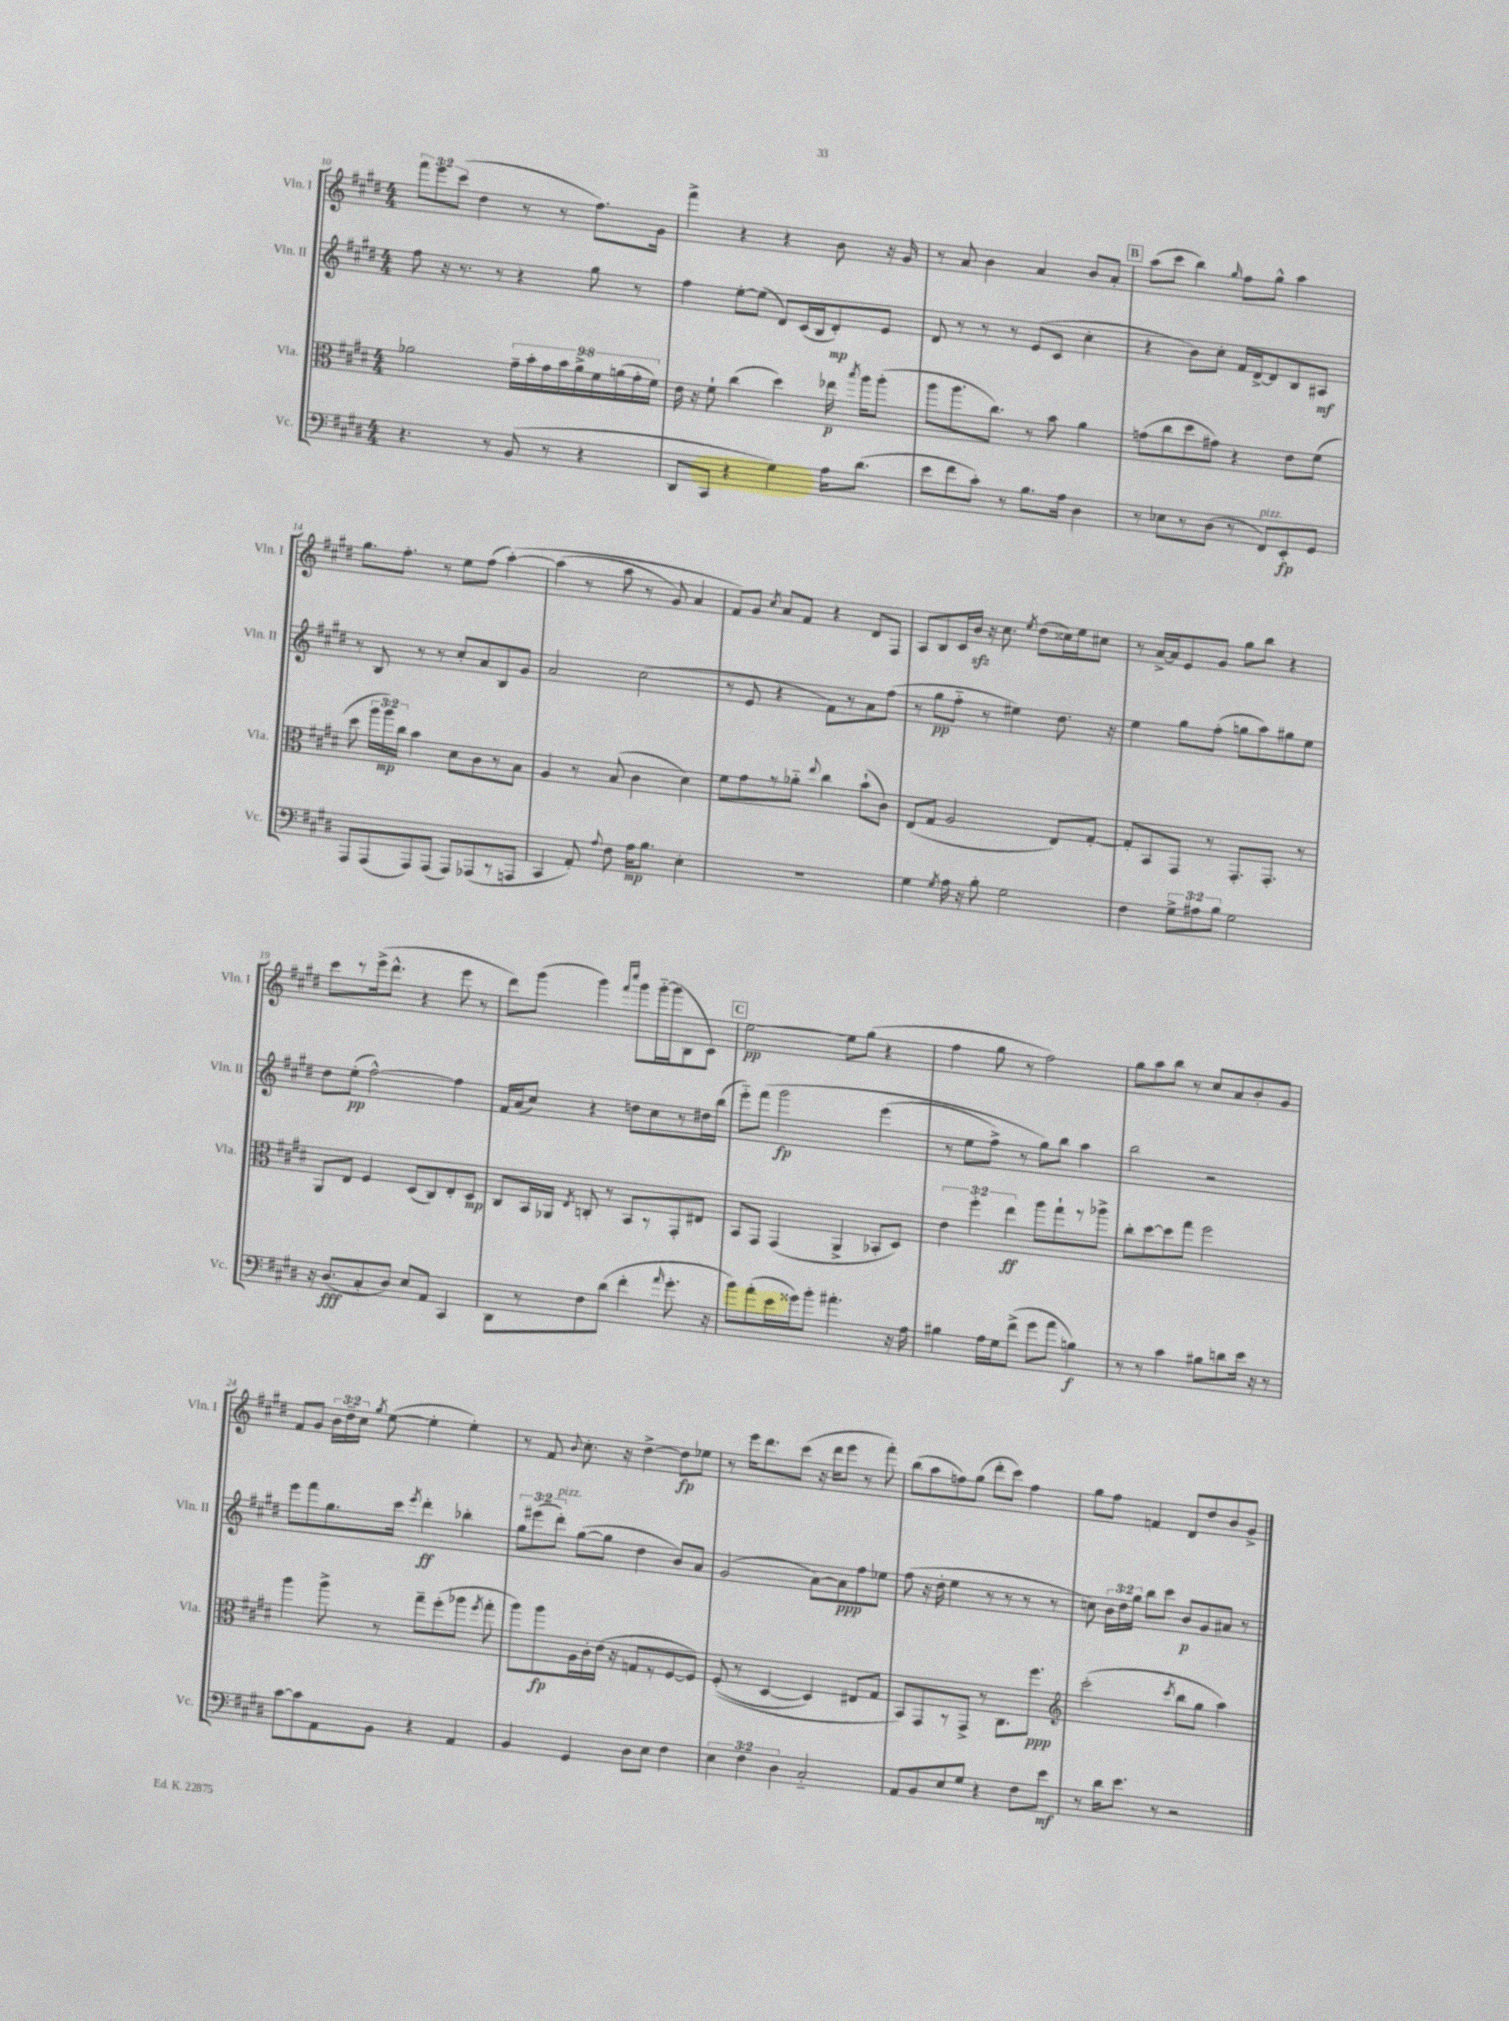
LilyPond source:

<<
\new StaffGroup <<
\new Staff = "s0" \with { instrumentName = "Vln. I" shortInstrumentName = "Vln. I" } {
    \clef treble \key e \major \numericTimeSignature \time 4/4 \override Staff.TupletNumber.text = #tuplet-number::calc-fraction-text
    \autoBeamOff \tuplet 3/2 { fis'''8[ e'''8 cis'''8]( } dis''4 r8 r8 fis''8.[) gis'16] |
    fis'''4-> r4 r4 b'8 r16 gis'16 |
    r8 a'8 b'4 a'4 b'8[ a'8]-. |
    \mark \markup { \box "B" } a''8[( cis'''8] b''4) \grace { gis''16 } fis''8[ gis''8]-^ a''4 |
    gis''8.[ fis''8.]-. r8 e''8[ fis''8]( a''4~-.)\( |
    a''4( r8 a''8 r8 gis'8) a'4 |
    fis'8[\) gis'8] \acciaccatura { cis''8 } a'8[ fis'8] r4 dis'8[ fis8] |
    a8[ b8 cis'16 b'16]\sfz r16 cis''8. \acciaccatura { e''8 } dis''8[( cisis''16) e''16 cis''8] |
    r8 a'16[~-> a'16 e'8 gis'8] gis''8[ b''8] r4 |
    cis'''8[ r8 e'''16->( dis'''8.]-^ r4 e'''8 r8 |
    dis'''8[) gis'''8]( gis'''4) \grace { fis'''16[ cis''''16] } gis'''8[ gis'''16~-_ gis'''16( b8 cis'8]) |
    \mark \markup { \box "C" } e''2~\pp e''8[ gis''8]( r4 |
    fis''4 gis''8 r8 fis''2) |
    gis''8[ a''8 b''8] r8 cis''8[ a'8 b'8-. gis'8] |
    fis'8[ gis'8] \tuplet 3/2 { b'16[ dis''16-- cis''16] } \acciaccatura { gis''8 } e''8~( e''4-. e''4-.) |
    r8 fis'8 \appoggiatura { b'8 } cis''8.-. r16 dis''4~-> dis''8[\fp ees''8] |
    r8 e'''16[ dis'''8. cis'''8]( r16 dis'''16[ e'''8] r8 fis'''8-.) |
    b''8[( a''8 f''8) gis''8]( dis'''8[-. cis'''8]) f''4 |
    gis''8[ fis''8] f'4 dis'8[ dis''8 b'8 gis'8]-> \bar "|." |
}
\new Staff = "s1" \with { instrumentName = "Vln. II" shortInstrumentName = "Vln. II" } {
    \clef treble \key e \major \numericTimeSignature \time 4/4 \override Staff.TupletNumber.text = #tuplet-number::calc-fraction-text
    \autoBeamOff fis''8 r16 r8. r8 r4 gis''8 r8 |
    fis''4 e''8[~-. e''8]( dis'8[) cis'16( b16 dis'8-.\mp) e'8] |
    dis'8 r8 r8 r8 e'8[( cis'8] cis''4-. |
    \mark \markup { \box "B" } r4 b'8[) cis''8]-. fis'16[ dis'16~-> dis'8 b8 ais8]\mf |
    r8 b8 r8 r8 cis''8[-. a'8 b8 gis'8] |
    a'2 cis''2( |
    r8 e'8 r4 fis'8[) r8 a'8 fis''8]( |
    r8 gis''8[\pp fis''8]-_ r8 eis''4) dis''8. r16 |
    e''4 gis''8[ fis''8]-.( g''8[ a''8) gis''8 e''8] |
    dis''8[ e''8]-.\pp( fis''2~-^) fis''4 |
    fis'16[ a'16( cis''8]) r4 d''8[ cis''8 r8 dis''16 b''16]( |
    \mark \markup { \box "C" } e'''8[-_) fis'''8]\( gis'''2\fp e'''4( |
    r8 e''8[ fis''8]->) r8 gis''8[\) b''8] a''4 |
    b''2 r2 |
    e'''8[ fis'''8 gis''8. cis'''16] \acciaccatura { e'''8 } dis'''4-.\ff bes''4-. |
    \tuplet 3/2 { gis''8[ eis'''8( dis'''8]-.^\markup { \italic "pizz." }) } gis''8[~( gis''8] dis''4 b'8[) a'8] |
    gis'2( a'8[~) a'8\ppp fis''8 ees''8] |
    fis''8( r16 dis''16-. e''4 r8 r8 r8 r8 |
    c''8) \tuplet 3/2 { b'16[ dis''16 gis''16] } b''8[ cis'''8] b'8[\p gis'8 ais'8] r8 \bar "|." |
}
\new Staff = "s2" \with { instrumentName = "Vla." shortInstrumentName = "Vla." } {
    \clef alto \key e \major \numericTimeSignature \time 4/4 \override Staff.TupletNumber.text = #tuplet-number::calc-fraction-text
    \autoBeamOff aes'2 \tuplet 9/8 { gis'16[-- b'16-. gis'16 b'16 aes'16-> fis'16 a'16( gis'16-. fis'16]) } |
    e'16 r16 fis'8-! cis''4( dis''4) ees''16\p \acciaccatura { b''8 } a''16[ a''8]-.( |
    a''8[ a''8. cis''8.]) r8 b'8 a'4 |
    \mark \markup { \box "B" } g'8[( cis''8 dis''8 gis'8]) r4 e'8[ fis'8]( |
    dis''8 \tuplet 3/2 { a''16[ a''16\mp) cis''16] } b'4 dis'8[ cis'8 r8 b8] |
    a4 r8 b8( cis'4 dis'4) |
    fis'8[ gis'8 r8 aes'8]-_ \appoggiatura { e''8 } cis''4 b'8[-!( cis'8]) |
    e8[( gis8] a2 e8[) gis8]~-. |
    gis8[-. b,8 gis,8] r8 gis,8.[-. gis,8.]-. r8 |
    a,8[ e8] fis4 dis8[( cis8) e8-. dis8]\mp |
    cis8[ b,16 aes,16] \acciaccatura { e8 } c8-. r8 b,8[ r8 gis,8-. eis8] |
    \mark \markup { \box "C" } b,8[ gis,8] gis,4( a,4-> bes,8[-. dis8]) |
    \tuplet 3/2 { e'4 fis''4-. e''4\ff } a''8[ gis''8-! r8 aes''8]-> |
    cis''8[-. dis''8~ dis''8 gis''8] fis''2 |
    a''4 a''8-> r8 gis''8[-- fis''8-.( aes''8] \acciaccatura { fis''8 } gis''8-. |
    a''8[) a''8\fp a16 cis'16-. e'16]( r16 g8[ r8 fis8~ fis8]) |
    fis8-.(\( r8 dis4~ dis4) eis8[ gis8] |
    b,8[\) gis,8 r8 gis,8]-> r8 cis8.[ fis''8.]\ppp |
    \clef treble cis'''2-.( \acciaccatura { cis'''8 } b''8[ gis''8] a''4) \bar "|." |
}
\new Staff = "s3" \with { instrumentName = "Vc." shortInstrumentName = "Vc." } {
    \clef bass \key e \major \numericTimeSignature \time 4/4 \override Staff.TupletNumber.text = #tuplet-number::calc-fraction-text
    \autoBeamOff r4. r8 b,8( r8 r4 |
    dis,8[ cis,8] r4 gis4) a16[ dis'8.]( |
    e'8[ fis'8 cis'8]-.) r8 b8.[ a16] dis4 |
    \mark \markup { \box "B" } r8 ees8[ r8 dis8]( r8 fis,8[^\markup { \italic "pizz." }) e,8-.\fp gis,8] |
    a,,8[ a,,8( a,,8) a,,8]( a,,8[) aes,,8( r8 a,,8] |
    cis,4 a,8-.) \appoggiatura { a8 } fis8 a16[\mp b8.] e4-. |
    R1 |
    gis4 \acciaccatura { gis8 } a16 r16 b8-. gis2 |
    fis4 \tuplet 3/2 { gis8[-> ais8 b8] } gis2 |
    r16 dis8.[\fff( cis8-. dis8]) e8[ a,8] cis,4 |
    dis,8[ r8 fis8 dis'8]( fis'4-. \grace { a'16 } gis'8.-. r16 |
    \mark \markup { \box "C" } b'8[) a'8-.( e'16 gisis'16) b'8]-. ais'4.-. r16 a16 |
    bis4 a16[ gis16 fis'8]->( gis'8[ a'8] b4\f) |
    r8 r8 cis'4 bis8[ d'8 e'16] r16 r8 |
    cis'8[~ cis'8 a,8 b,8] r4 a,4 |
    b,4 gis,4 dis8[ e8] fis4 |
    \tuplet 3/2 { e4 fis4 dis4 } cis2-_ |
    a,8[ b,8 e8 gis8] r4 fis8[ e'8]\mf |
    r8 dis'16[ e'8.] r8 r2 \bar "|." |
}
>>
>>
\layout { \context { \Score currentBarNumber = #10 } }
